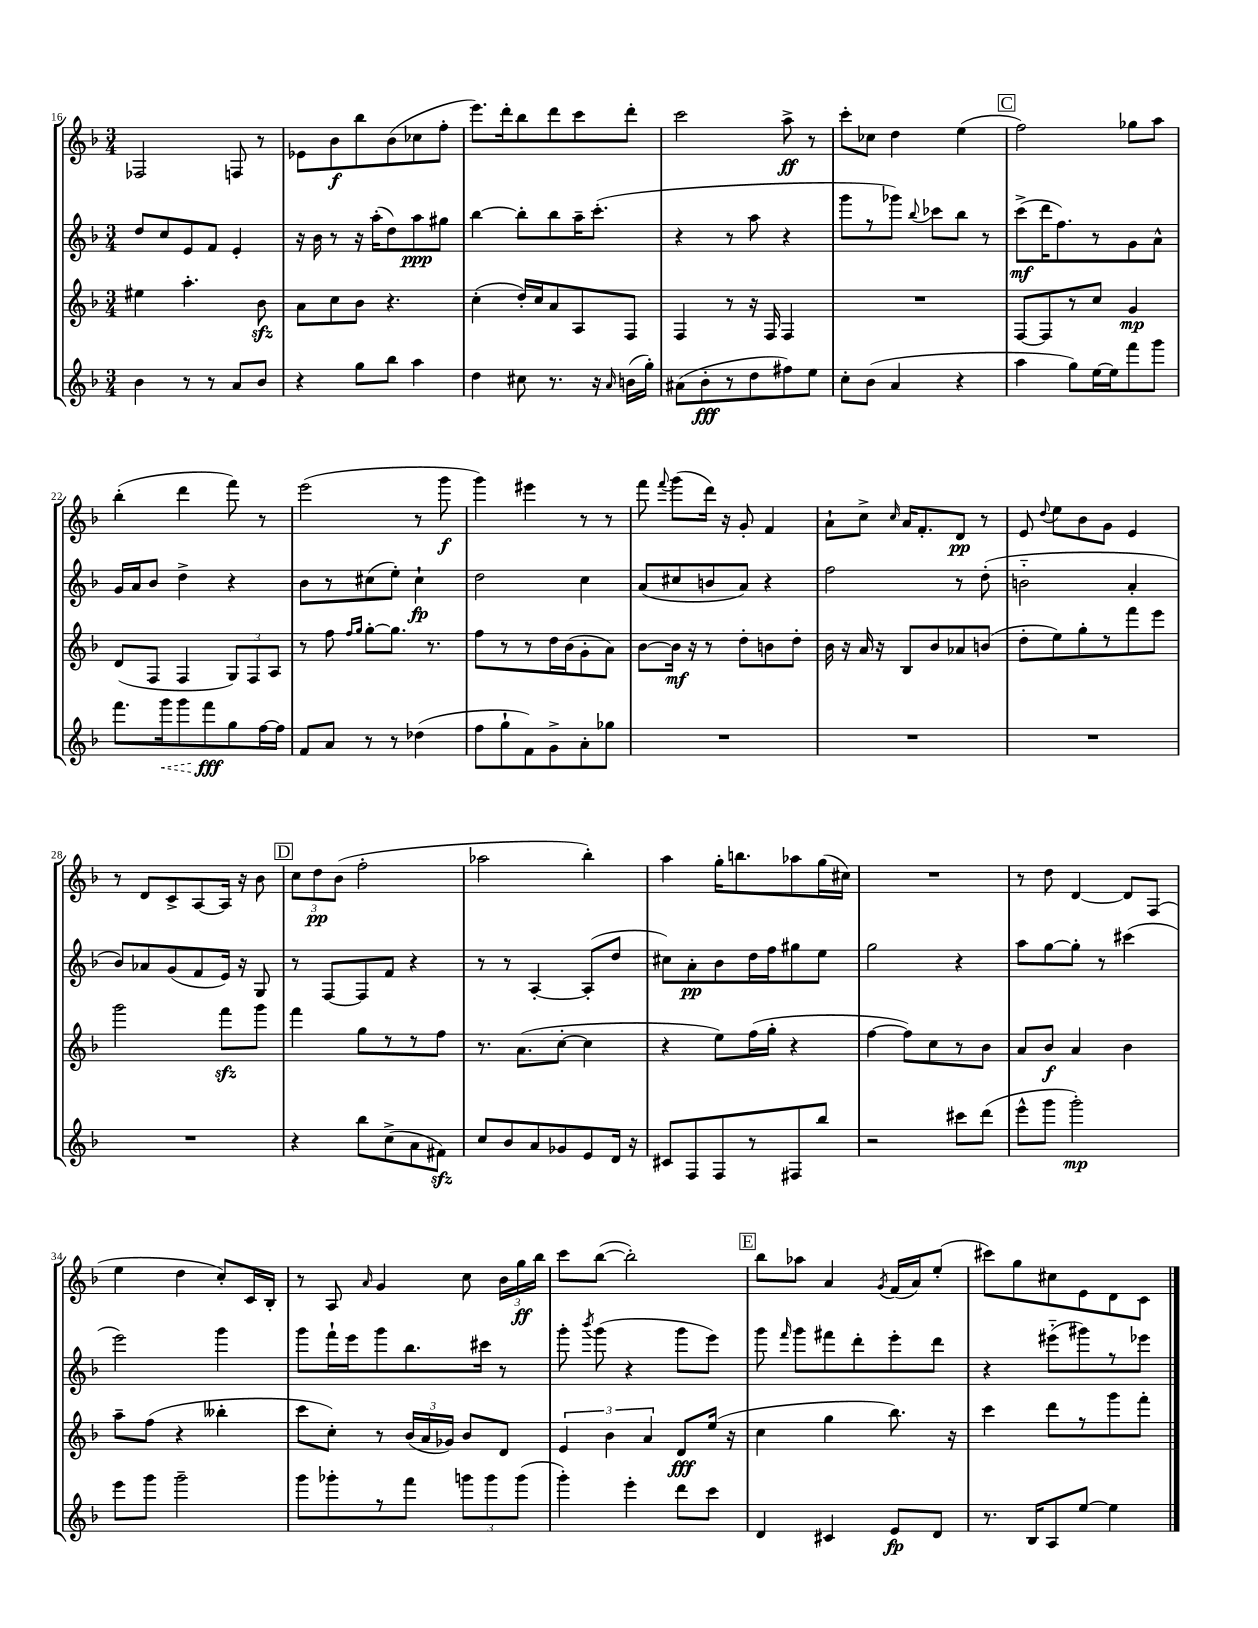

**kern	**dynam	**kern	**dynam	**kern	**dynam	**kern	**dynam
*part4	*part4	*part3	*part3	*part2	*part2	*part1	*part1
*staff4	*staff4	*staff3	*staff3	*staff2	*staff2	*staff1	*staff1
*clefG2	*	*clefG2	*	*clefG2	*	*clefG2	*
*k[b-]	*	*k[b-]	*	*k[b-]	*	*k[b-]	*
*M3/4	*	*M3/4	*	*M3/4	*	*M3/4	*
=16	=16	=16	=16	=16	=16	=16	=16
4b-\	.	4ee#X\	.	8dd/L	.	2F-X/	.
.	.	.	.	8cc/	.	.	.
8r	.	4.aa'\	.	8e/	.	.	.
8r	.	.	.	8f/J	.	.	.
8a/L	.	.	.	4e'/	.	8Fn/	.
8b-/J	.	8b-zz\	.	.	.	8r	.
=17	=17	=17	=17	=17	=17	=17	=17
4r	.	8a\L	.	16r	.	8e-X\L	.
.	.	.	.	16b-\	.	.	.
.	.	8cc\	.	8r	.	8b-\	f
8gg\L	.	8b-\J	.	16r	.	8bb-\	.
.	.	.	.	(16aa'\KL	.	.	.
8bb-\J	.	4.r	.	8dd\)	.	(8b-\	.
4aa\	.	.	.	8aa\	ppp	8cc-X\	.
.	.	.	.	8gg#X\J	.	8ff'\J	.
=18	=18	=18	=18	=18	=18	=18	=18
4dd\	.	(4cc'\	.	[4bb-\	.	8.eee\L)	.
.	.	.	.	.	.	16ddd'\k	.
8cc#X\	.	16dd'/LL)	.	8bb-'\L]	.	8bb-\	.
.	.	16cc/J	.	.	.	.	.
8.r	.	8a/	.	8bb-\	.	8ddd\	.
.	.	8A/	.	16aa~\K	.	8ccc\	.
16r	.	.	.	(8.ccc'\J	.	.	.
16qqa/	.	.	.	.	.	.	.
(16bn\LL	.	8F/J	.	.	.	8ddd'\J	.
16gg'\JJ)	.	.	.	.	.	.	.
=19	=19	=19	=19	=19	=19	=19	=19
(8a#X\L	.	4F/	.	4r	.	2ccc\	.
8b-'\	fff	.	.	.	.	.	.
8r	.	8r	.	8r	.	.	.
8dd\	.	16r	.	8aa\	.	.	.
.	.	16F/	.	.	.	.	.
8ff#X\)	.	4F/	.	4r	.	8aa^\	ff
8ee\J	.	.	.	.	.	8r	.
=20	=20	=20	=20	=20	=20	=20	=20
8cc'\L	.	2.r	.	8ggg\L	.	8ccc'\L	.
(8b-\J	.	.	.	8r	.	8cc-X\J	.
4a/	.	.	.	8ggg-X\J)	.	4dd\	.
.	.	.	.	8qqbb-/	.	.	.
.	.	.	.	8ccc-X\L	.	.	.
4r	.	.	.	8bb-\J	.	(4ee\	.
.	.	.	.	8r	.	.	.
!!LO:REH:place=s1:t=C
=21	=21	=21	=21	=21	=21	=21	=21
4aa\	.	[8F/L	.	(8ccc^\L	mf	2ff\)	.
.	.	8F/]	.	16ddd\K	.	.	.
.	.	.	.	8.ff\)	.	.	.
8gg\L)	.	8r	.	.	.	.	.
[16ee\L	.	8cc/J	.	8r	.	.	.
16ee\J]	.	.	.	.	.	.	.
8fff\	.	4g/	mp	8g\	.	8gg-X\L	.
8ggg\J	.	.	.	8a^^\J	.	8aa\J	.
!!LO:LB:g=z
=22	=22	=22	=22	=22	=22	=22	=22
8.fff\L	.	(8d/L	.	16g/LL	.	(4bb-'\	.
.	.	.	.	16a/J	.	.	.
.	.	8F/J	.	8b-/J	.	.	.
!	!LO:HP:b	!	!	!	!	!	!
16ggg\k	<	.	.	.	.	.	.
8ggg\	.	4F/	.	4dd^\	.	4ddd\	.
8fff\	fff	.	.	.	.	.	.
8gg\	[	12G/L)	.	4r	.	8fff\)	.
.	.	12F/	.	.	.	.	.
[16ff\L	.	.	.	.	.	8r	.
.	.	12A/J	.	.	.	.	.
16ff\JJ]	.	.	.	.	.	.	.
=23	=23	=23	=23	=23	=23	=23	=23
8f/L	.	8r	.	8b-\L	.	(2eee\	.
8a/J	.	8ff\	.	8r	.	.	.
.	.	16qqff/LL	.	.	.	.	.
.	.	16qqgg/JJ	.	.	.	.	.
8r	.	[8gg'\L	.	(8cc#X\	.	.	.
8r	.	8.gg\J]	.	8ee'\J)	.	.	.
(4dd-X\	.	.	.	4cc#`\	fp	8r	.
.	.	8.r	.	.	.	.	.
.	.	.	.	.	.	8ggg\	f
=24	=24	=24	=24	=24	=24	=24	=24
8ff\L	.	8ff\L	.	2dd\	.	4ggg\)	.
8gg`\	.	8r	.	.	.	.	.
8f\)	.	8r	.	.	.	4eee#X\	.
8g^\	.	16dd\L	.	.	.	.	.
.	.	(16b-\J	.	.	.	.	.
8a'\	.	8g'\	.	4cc\	.	8r	.
8gg-X\J	.	8a\J)	.	.	.	8r	.
=25	=25	=25	=25	=25	=25	=25	=25
2.r	.	[8b-\L	.	(8a/L	.	8fff\	.
.	.	.	.	.	.	8qqfff/	.
.	.	16b-\Jk]	mf	8cc#X/	.	(8ggg\L	.
.	.	16r	.	.	.	.	.
.	.	8r	.	8bn/	.	16ddd\Jk)	.
.	.	.	.	.	.	16r	.
.	.	8dd'\L	.	8a/J)	.	8g'/	.
.	.	8bn\	.	4r	.	4f/	.
.	.	8dd'\J	.	.	.	.	.
=26	=26	=26	=26	=26	=26	=26	=26
2.r	.	16b-\	.	2ff\	.	8a`\L	.
.	.	16r	.	.	.	.	.
.	.	16a/	.	.	.	8cc^\J	.
.	.	16r	.	.	.	.	.
.	.	.	.	.	.	16qqcc/	.
.	.	8B-/L	.	.	.	16a/KL	.
.	.	.	.	.	.	8.f'/	.
.	.	8b-/	.	.	.	.	.
.	.	8a-X/	.	8r	.	8d/J	pp
.	.	(8bn/J	.	(8dd'\	.	8r	.
=27	=27	=27	=27	=27	=27	=27	=27
2.r	.	8dd'\L	.	2bn\	.	8e/	.
.	.	.	.	.	.	8qqdd/	.
.	.	8ee\)	.	.	.	8ee\L	.
.	.	8gg'\	.	.	.	8b-\	.
.	.	8r	.	.	.	8g\J	.
.	.	8fff\	.	4a'/	.	4e/	.
.	.	8eee\J	.	.	.	.	.
!!LO:LB:g=z
=28	=28	=28	=28	=28	=28	=28	=28
2.r	.	2ggg\	.	8b-/L)	.	8r	.
.	.	.	.	8a-X/	.	8d/L	.
.	.	.	.	(8g/	.	8c^/	.
.	.	.	.	8f/	.	[8A/	.
.	.	8fffzz\L	.	16e/Jk)	.	16A/Jk]	.
.	.	.	.	16r	.	16r	.
.	.	8ggg\J	.	8G/	.	8b-\	.
!!LO:REH:place=s1:t=D
=29	=29	=29	=29	=29	=29	=29	=29
4r	.	4fff\	.	8r	.	12cc\L	.
.	.	.	.	.	.	12dd\	pp
.	.	.	.	[8F/L	.	.	.
.	.	.	.	.	.	(12b-\J	.
8bb-\L	.	8gg\L	.	8F/]	.	2ff'\	.
(8cc^\	.	8r	.	8f/J	.	.	.
8a\	.	8r	.	4r	.	.	.
8f#Xzz\J)	.	8ff\J	.	.	.	.	.
=30	=30	=30	=30	=30	=30	=30	=30
8cc/L	.	8.r	.	8r	.	2aa-X\	.
8b-/	.	.	.	8r	.	.	.
.	.	(8.a\L	.	.	.	.	.
8a/	.	.	.	[4A'/	.	.	.
8g-X/	.	[8cc'\J	.	.	.	.	.
8e/	.	4cc\]	.	(8A'/L]	.	4bb-'\)	.
16d/Jk	.	.	.	8dd/J	.	.	.
16r	.	.	.	.	.	.	.
=31	=31	=31	=31	=31	=31	=31	=31
8c#X/L	.	4r	.	8cc#X\L)	.	4aa\	.
8F/	.	.	.	8a'\	pp	.	.
8F/	.	8ee\L)	.	8b-\	.	16gg'\KL	.
.	.	.	.	.	.	8.bbn\	.
8r	.	(16ff\L	.	16dd\L	.	.	.
.	.	16gg'\JJ	.	16ff\J	.	.	.
8F#X/	.	4r	.	8gg#X\	.	8aa-X\	.
8bb-/J	.	.	.	8ee\J	.	(16gg\L	.
.	.	.	.	.	.	16cc#X\JJ)	.
=32	=32	=32	=32	=32	=32	=32	=32
2r	.	[4ff\	.	2gg\	.	2.r	.
.	.	8ff\L])	.	.	.	.	.
.	.	8cc\	.	.	.	.	.
8ccc#X\L	.	8r	.	4r	.	.	.
(8ddd\J	.	8b-\J	.	.	.	.	.
=33	=33	=33	=33	=33	=33	=33	=33
8eee^^\L	.	8a/L	.	8aa\L	.	8r	.
8ggg\J	.	8b-/J	f	[8gg\	.	8dd\	.
2ggg'\)	mp	4a/	.	8gg'\J]	.	[4d/	.
.	.	.	.	8r	.	.	.
.	.	4b-\	.	(4ccc#X\	.	8d/L]	.
.	.	.	.	.	.	(8F/J	.
!!LO:LB:g=z
=34	=34	=34	=34	=34	=34	=34	=34
8eee\L	.	8aa~\L	.	2eee\)	.	4ee\	.
8ggg\J	.	(8ff\J	.	.	.	.	.
2ggg~\	.	4r	.	.	.	4dd\	.
.	.	4bb--X'\	.	4ggg\	.	8cc'/L)	.
.	.	.	.	.	.	16c/L	.
.	.	.	.	.	.	16B-'/JJ	.
=35	=35	=35	=35	=35	=35	=35	=35
8ggg\L	.	8ccc\L	.	8ggg\L	.	8r	.
8ggg-X'\	.	8cc'\J)	.	16fff`\L	.	8A/	.
.	.	.	.	16eee\J	.	.	.
.	.	.	.	.	.	16qqa/	.
8r	.	8r	.	8ggg\	.	4g/	.
8fff\J	.	(24b-/LL	.	8.bb-\	.	.	.
.	.	24a/	.	.	.	.	.
.	.	24g-X/JJ)	.	.	.	.	.
12gggn\L	.	8b-/L	.	.	.	8cc\	.
.	.	.	.	16ccc#X\Jk	.	.	.
12ggg\	.	.	.	.	.	.	.
.	.	8d/J	.	8r	.	24b-\LL	.
(12ggg\J	.	.	.	.	.	24gg\	ff
.	.	.	.	.	.	24bb-\JJ	.
=36	=36	=36	=36	=36	=36	=36	=36
4ggg'\)	.	6e/	.	8ggg'\	.	8ccc\L	.
.	.	.	.	8qbbb-/	.	.	.
.	.	.	.	(8ggg\	.	([8bb-\J	.
.	.	6b-\	.	.	.	.	.
4eee'\	.	.	.	4r	.	2bb-'\])	.
.	.	6a/	.	.	.	.	.
8ddd\L	.	8d/L	fff	8ggg\L	.	.	.
8ccc\J	.	(16ee/Jk	.	8eee\J)	.	.	.
.	.	16r	.	.	.	.	.
!!LO:REH:place=s1:t=E
=37	=37	=37	=37	=37	=37	=37	=37
4d/	.	4cc\	.	8ggg\	.	8bb-\L	.
.	.	.	.	16qqfff/	.	.	.
.	.	.	.	8ggg\L	.	8aa-X\J	.
4c#X/	.	4gg\	.	8fff#X\	.	4a/	.
.	.	.	.	8ddd'\	.	.	.
.	.	.	.	.	.	8qg/	.
8e/L	fp	8.bb-\)	.	8eee'\	.	(16f/LL	.
.	.	.	.	.	.	16a/J)	.
8d/J	.	.	.	8ddd\J	.	(8ee'/J	.
.	.	16r	.	.	.	.	.
=38	=38	=38	=38	=38	=38	=38	=38
8.r	.	4ccc\	.	4r	.	8ccc#X\L)	.
.	.	.	.	.	.	8gg\	.
16B-/KL	.	.	.	.	.	.	.
8A/	.	8ddd\L	.	(8eee#X\L	.	8cc#X\	.
[8ee/J	.	8r	.	8ggg#X\)	.	8e\	.
4ee\]	.	8ggg\	.	8r	.	8d\	.
.	.	8fff'\J	.	8eee-X\J	.	8c\J	.
==	==	==	==	==	==	==	==
*-	*-	*-	*-	*-	*-	*-	*-
